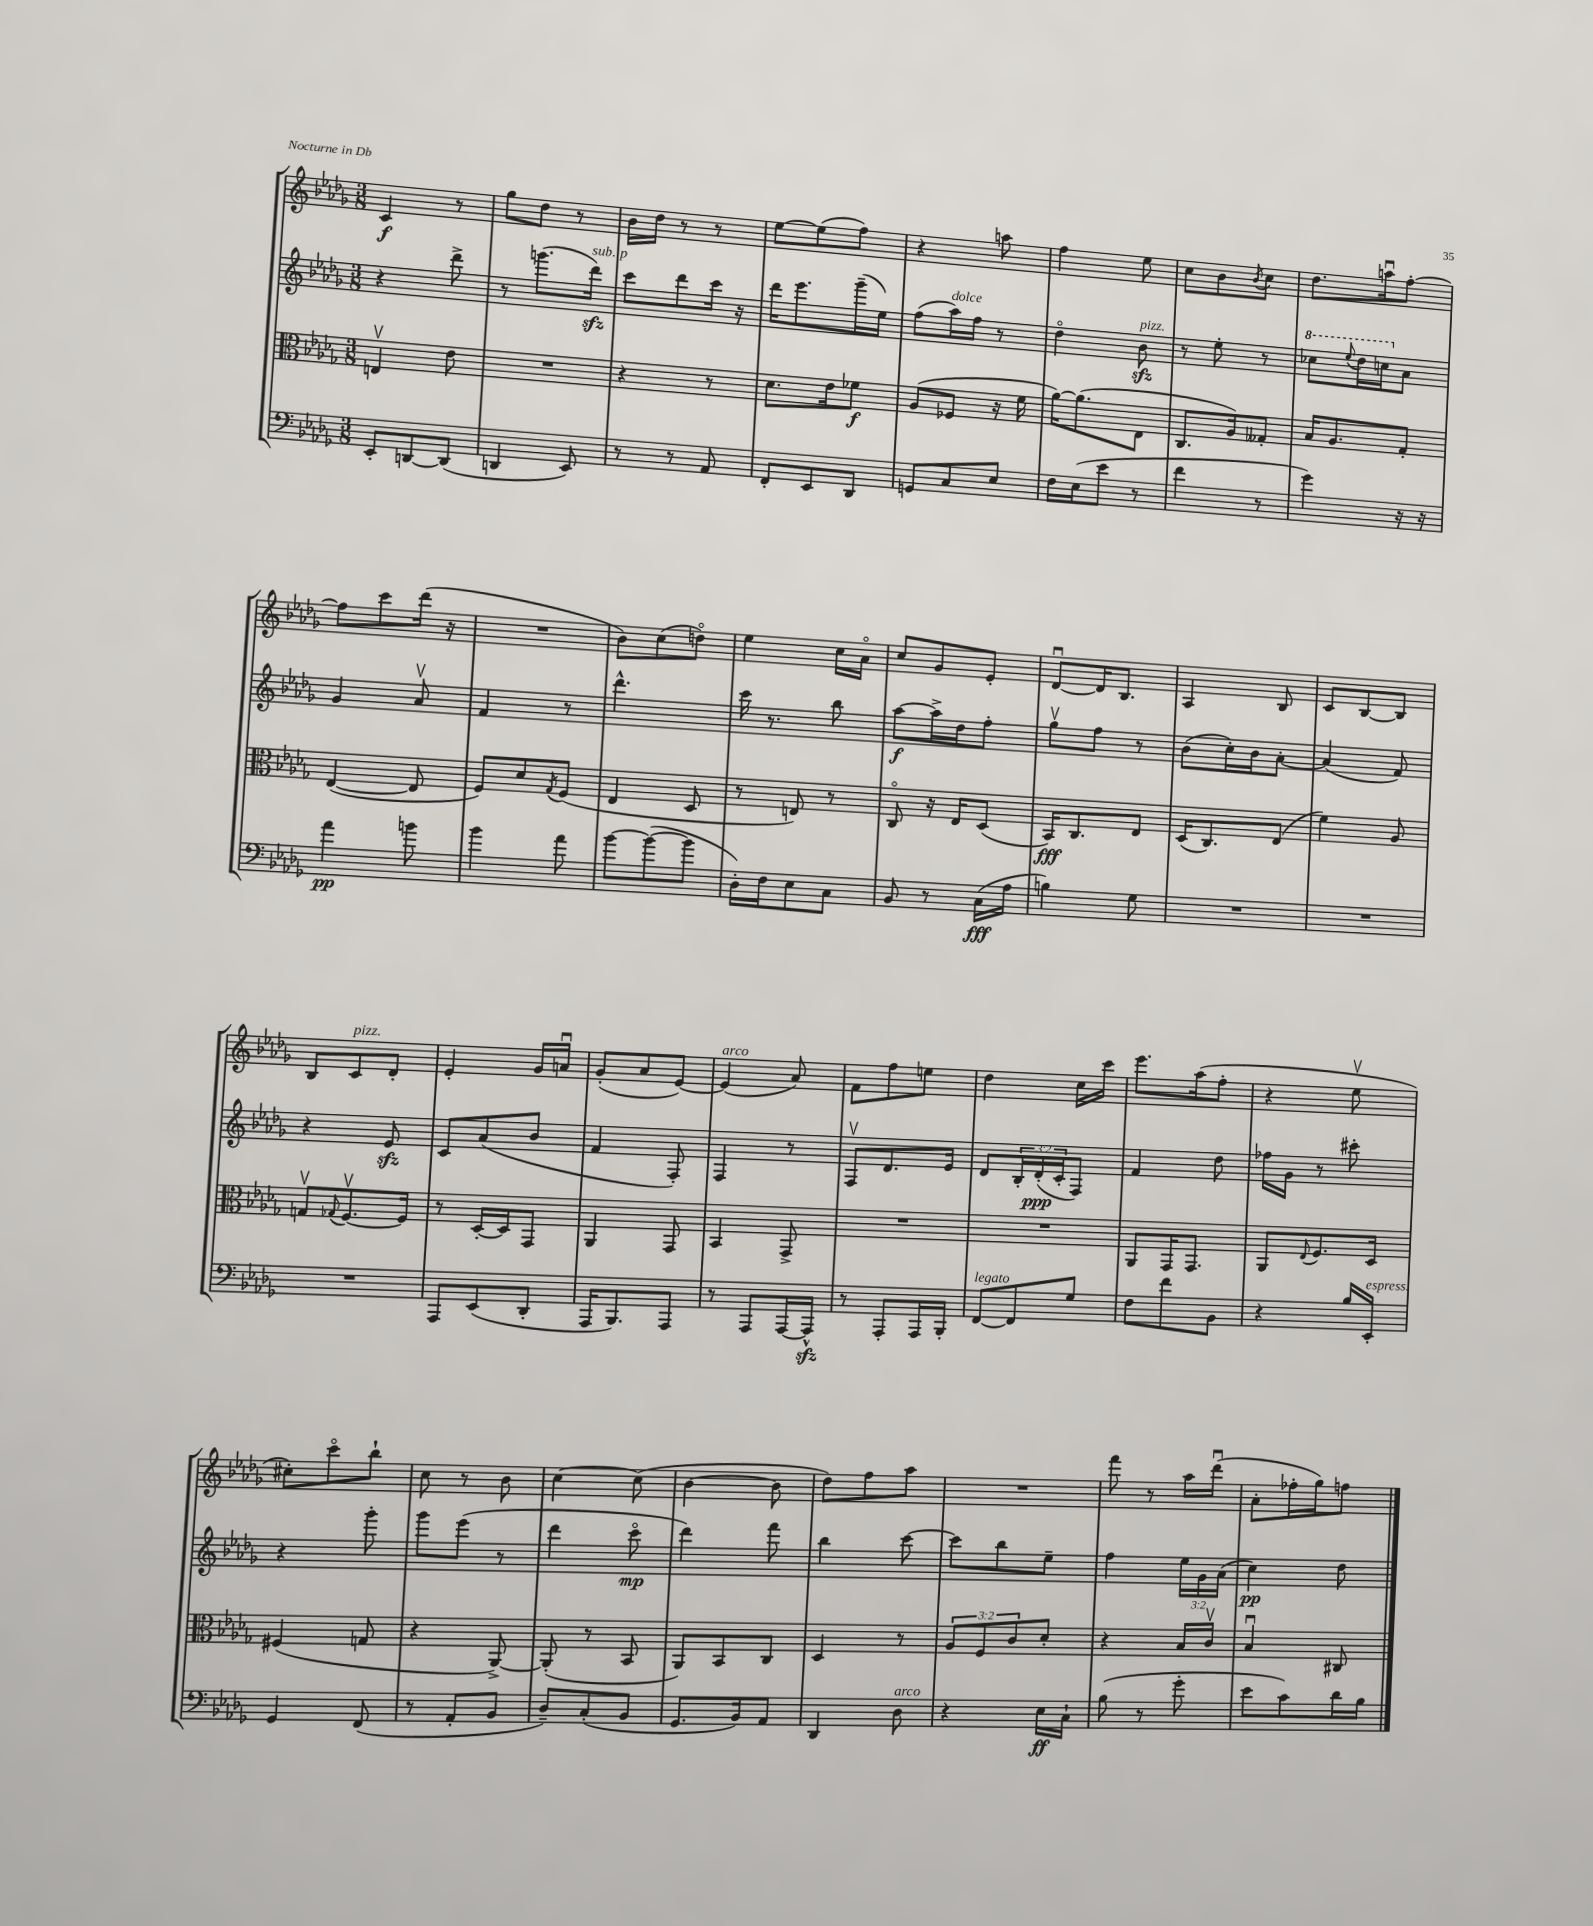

**kern	**kern	**kern	**kern
*staff4	*staff3	*staff2	*staff1
*clefF4	*clefC3	*clefG2	*clefG2
*k[b-e-a-d-g-]	*k[b-e-a-d-g-]	*k[b-e-a-d-g-]	*k[b-e-a-d-g-]
*M3/8	*M3/8	*M3/8	*M3/8
8EE-'	4Ev	4r	4c
[8DD	.	.	.
(8DD]	8e-	8ddd-^	8r
=	=	=	=
4DD	4.r	8r	8gg-
.	.	(8.ggg	8dd-
8EE-)	.	.	8r
.	.	16ddd-)	.
=	=	=	=
8r	4r	8ccc	16b-
.	.	.	16dd-
8r	.	8ddd-	8r
8AA-	8r	16ccc	8r
.	.	16r	.
=	=	=	=
8FF'	8.d-	16ddd-	[8ee-
.	.	8.eee-	.
8EE-	.	.	(8ee-]
.	16e-	.	.
8DD-	8f-	(16ggg-~	8ff)
.	.	16ee-)	.
=	=	=	=
8GG	(8A-	(8ff	4r
8C	8F-	16aa-)	.
.	.	16ff	.
8E-	16r	8r	8aa
.	16f	.	.
=	=	=	=
16F	[16a-)	4dd-o	4ff
(16E-	(8.a-]	.	.
8e-	.	.	.
8r	8E-	8b-	8ee-
=	=	=	=
4f	8.C	8r	8cc
.	.	8ee-'	8b-
.	16A-)	.	.
.	.	.	8qb-
8r	8G--'	8r	8cc
=	=	=	=
4g-)	16B-	8ccc-	8.dd-
.	8.A-	.	.
.	.	8qqeee-	.
.	.	16ddd-	.
.	.	16ccc	16aau
16r	8G-'	8a-	[8ff'
16r	.	.	.
=	=	=	=
4a-	([4E-	4g-	8ff]
.	.	.	8ccc
8b	8E-]	8a-v	(16ddd-
.	.	.	16r
=	=	=	=
4b-	8F)	4f	4.r
.	8d-	.	.
.	8qG-	.	.
8a-	(8F	8r	.
=	=	=	=
[8b-	4E-	4.ddd-^^	8b-)
(8b-_	.	.	(8cc
8b-]	8D-	.	8ddo)
=	=	=	=
16D-')	8r	16ccc	4ee-
16F	.	8.r	.
8E-	8E)	.	.
8C	8r	8bb-	16cc
.	.	.	16a-o
=	=	=	=
8BB-	8Co	[8aa-	8cc
8r	16r	16aa-^]	8g-
.	16E-	16dd-	.
(16C	(8D-	8ff'	8e-'
16A-	.	.	.
=	=	=	=
4B)	16BB-)	8gg-v	[8d-u
.	8.C	.	.
.	.	8ff	16d-]
.	.	.	8.B-
8G-	8E-	8r	.
=	=	=	=
4.r	(16D-	(8b-	4A-
.	8.C)	.	.
.	.	16cc')	.
.	.	16b-	.
.	(8E-	[8a-'	8B-
=	=	=	=
4.r	4f)	(4a-]	8c
.	.	.	[8B-
.	8A-	8f)	8B-]
=	=	=	=
4.r	8Gv	4r	8B-
.	8qqG-	.	.
.	[8.Fv	.	8c
.	.	8e-	8d-'
.	16F]	.	.
=	=	=	=
8AAA-	8r	8c	4e-'
(8EE-	[16D-'	(8a-	.
.	16D-]	.	.
8DD-'	8GG-	8b-	16g-
.	.	.	16au
=	=	=	=
16AAA-	4AA-	4f	(8g-'
8.BBB-)	.	.	.
.	.	.	8a-
8AAA-	8GG-	8F')	[8e-)
=	=	=	=
8r	4BB-	4F	(4e-]
8AAA-	.	.	.
[16AAA-	8GG-^	8r	8a-)
16AAA-^^]	.	.	.
=	=	=	=
8r	4.r	8Fv	8f
8AAA-'	.	8.d-	8ff
16AAA-	.	.	8ee
16BBB-'	.	16e-	.
=	=	=	=
[8FF	4.r	8d-	4dd-
8FF]	.	24B-'	.
.	.	(24d-'	.
.	.	24c'	.
8G-	.	8F)	16cc
.	.	.	16ccc
=	=	=	=
8F	8AA-	4f	8.eee-
8f	16GG-	.	.
.	8.GG-	.	(16aa-
8BB-	.	8dd-	8ff'
=	=	=	=
4r	8AA-	16ff-	4r
.	.	16g-	.
.	8qqE-	.	.
.	8.F	8r	.
16B-	.	8ccc#'	8ee-v
16EE-'	16D-	.	.
=	=	=	=
4GG-	(4F#	4r	8cc#')
.	.	.	8ccco
(8FF	8G	8ggg-'	8bb-`
=	=	=	=
8r	4r	8ggg-	8cc
8AA-'	.	(8eee-	8r
8BB-	[8AA-^)	8r	8b-
=	=	=	=
8D-~)	(8AA-']	4ddd-	[4cc
(8C'	8r	.	.
8BB-	8BB-	8ccco	(8cc]
=	=	=	=
8.GG-	8AA-)	4ddd-)	[4b-
.	8BB-	.	.
16BB-)	.	.	.
8AA-	8C	8fff	8b-]
=	=	=	=
4DD-	4D-	4bb-	8dd-)
.	.	.	8ff
8D-	8r	[8ccc	8aa-
=	=	=	=
4r	12A-	8ccc]	4.r
.	12F	.	.
.	.	8bb-	.
.	12c	.	.
16E-	8d-'	8ee-~	.
16C`	.	.	.
=	=	=	=
(8B-	4r	4ff	8fff
8r	.	.	8r
8g-'	16B-	24ee-	16aa-
.	.	24g-	.
.	16cv	.	(16ddd-u
.	.	(24a-	.
=	=	=	=
8e-	4B-u	4cc)	8a-'
8c)	.	.	16ff-'
.	.	.	16gg-)
16d-	8C#	8dd-	8ff
16B-	.	.	.
==	==	==	==
*-	*-	*-	*-
